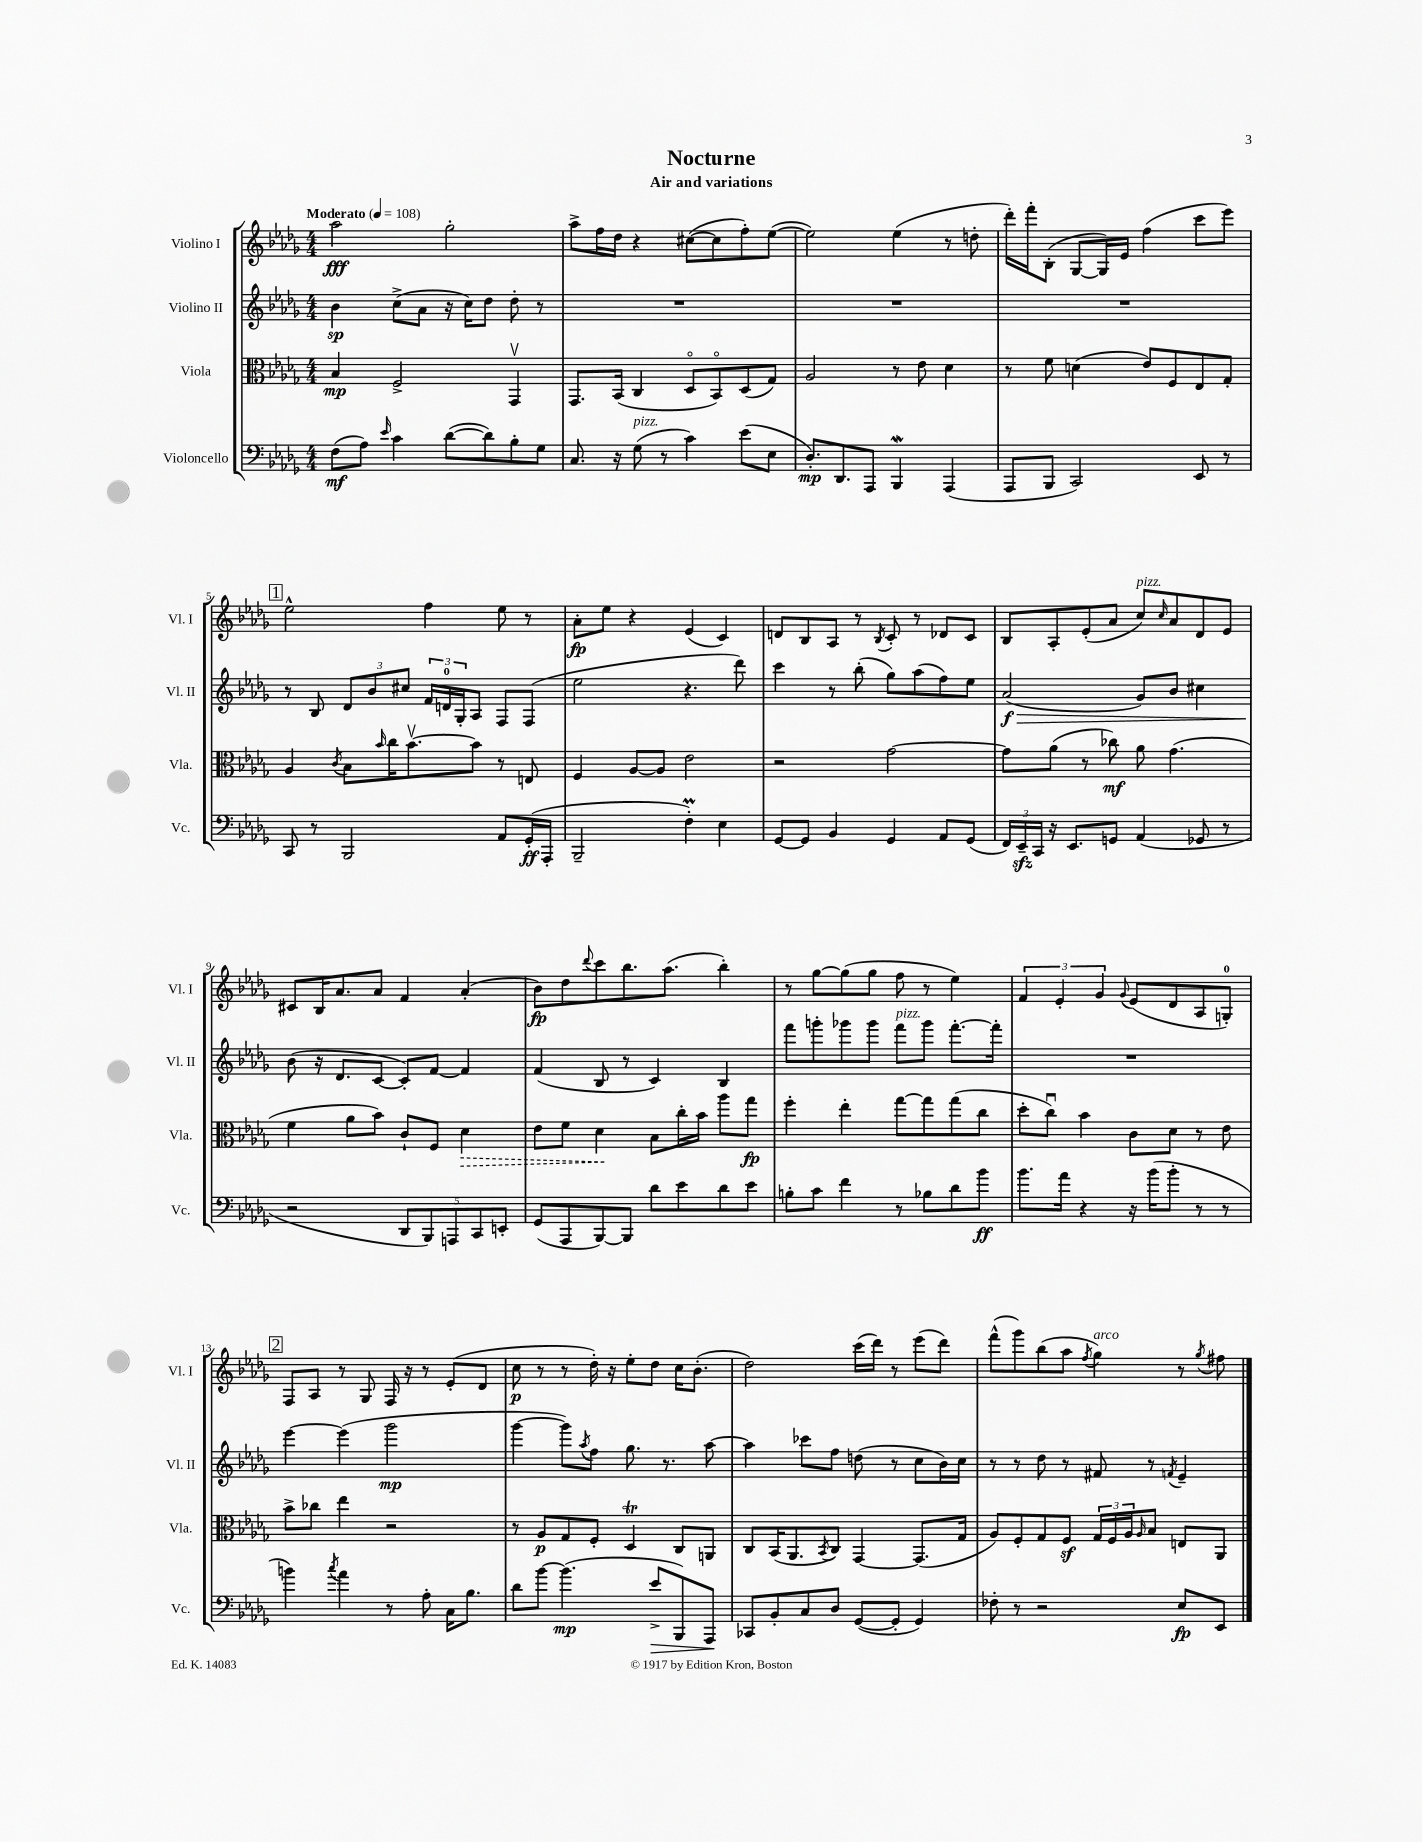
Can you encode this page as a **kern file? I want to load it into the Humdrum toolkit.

**kern	**dynam	**kern	**dynam	**kern	**dynam	**kern	**dynam
*part4	*part4	*part3	*part3	*part2	*part2	*part1	*part1
*staff4	*staff4	*staff3	*staff3	*staff2	*staff2	*staff1	*staff1
*I"Violoncello	*	*I"Viola	*	*I"Violino II	*	*I"Violino I	*
*I'Vc.	*	*I'Vla.	*	*I'Vl. II	*	*I'Vl. I	*
*clefF4	*	*clefC3	*	*clefG2	*	*clefG2	*
*k[b-e-a-d-g-]	*	*k[b-e-a-d-g-]	*	*k[b-e-a-d-g-]	*	*k[b-e-a-d-g-]	*
*M4/4	*	*M4/4	*	*M4/4	*	*M4/4	*
*MM108	*	*MM108	*	*MM108	*	*MM108	*
=1	=1	=1	=1	=1	=1	=1	=1
!	!	!	!	!	!	!LO:TX:a:B:t=Moderato	!
(8F\L	mf	4B-/	mp	4b-\	sp	2aa-\	fff
8A-\J)	.	.	.	.	.	.	.
16qqe-/	.	.	.	.	.	.	.
4c\	.	2F^/	.	(8cc^\L	.	.	.
.	.	.	.	8a-\J	.	.	.
([8d-\L	.	.	.	16r	.	2gg-'\	.
.	.	.	.	16cc\KL)	.	.	.
8d-\])	.	.	.	8dd-\J	.	.	.
8B-'\	.	4GG-v/	.	8dd-'\	.	.	.
8G-\J	.	.	.	8r	.	.	.
=2	=2	=2	=2	=2	=2	=2	=2
8.C/	.	8.GG-/L	.	1r	.	8aa-^\L	.
.	.	.	.	.	.	16ff\L	.
16r	.	(16BB-/Jk	.	.	.	16dd-\JJ	.
!LO:TX:a:i:t=pizz.	!	!	!	!	!	!	!
(8G-\	.	4C/	.	.	.	4r	.
8r	.	.	.	.	.	.	.
4c\)	.	8D-/L	.	.	.	([8cc#X\L	.
.	.	8BB-/)	.	.	.	8cc#\]	.
(8e-\L	.	(8D-/	.	.	.	8ff'\)	.
8E-\J	.	8G-/J)	.	.	.	([8ee-\J	.
=3	=3	=3	=3	=3	=3	=3	=3
8.D-'/L)	mp	2A-/	.	1r	.	2ee-\])	.
8.DD-/	.	.	.	.	.	.	.
8AAA-/J	.	.	.	.	.	.	.
4BBB-W/	.	8r	.	.	.	(4ee-\	.
.	.	8e-\	.	.	.	.	.
(4AAA-/	.	4d-\	.	.	.	8r	.
.	.	.	.	.	.	8ddn'\	.
=4	=4	=4	=4	=4	=4	=4	=4
8AAA-/L	.	8r	.	1r	.	16ddd-'\LL)	.
.	.	.	.	.	.	16fff'\J	.
8BBB-/J	.	8f\	.	.	.	(8B-'\J	.
2CC/)	.	(4dn\	.	.	.	[8G-/L	.
.	.	.	.	.	.	16G-/L])	.
.	.	.	.	.	.	16e-/JJ	.
.	.	8e-/L)	.	.	.	(4ff\	.
.	.	8F/	.	.	.	.	.
8EE-/	.	8E-/	.	.	.	8ccc\L	.
8r	.	8G-'/J	.	.	.	8eee-\J)	.
!!LO:LB:g=z
!!LO:REH:place=s1:t=1
=5	=5	=5	=5	=5	=5	=5	=5
8CC/	.	4A-/	.	8r	.	2ee-^^\	.
8r	.	.	.	8B-/	.	.	.
.	.	8qc/	.	.	.	.	.
2BBB-/	.	8B-\L	.	12d-/L	.	.	.
.	.	.	.	12b-/	.	.	.
.	.	16qqb-/	.	.	.	.	.
.	.	16cc\K	.	.	.	.	.
.	.	.	.	12cc#X/J	.	.	.
.	.	[8.b-v\	.	.	.	.	.
.	.	.	.	24f/LL	.	4ff\	.
.	.	.	.	24dn/	.	.	.
.	.	.	.	24G-'/J	.	.	.
.	.	8b-\J]	.	8A-/J	.	.	.
8AA-/L	.	8r	.	8F/L	.	8ee-\	.
(16GG-'/L	ff	8En/	.	(8F/J	.	8r	.
16AAA-'/JJ	.	.	.	.	.	.	.
=6	=6	=6	=6	=6	=6	=6	=6
2BBB-~/	.	4F/	.	2ee-\	.	8a-'\L	fp
.	.	.	.	.	.	8ee-\J	.
.	.	[8A-/L	.	.	.	4r	.
.	.	8A-/J]	.	.	.	.	.
4Fm'\)	.	2e-\	.	4.r	.	(4e-/	.
4E-\	.	.	.	.	.	4c/)	.
.	.	.	.	8ddd-\)	.	.	.
=7	=7	=7	=7	=7	=7	=7	=7
[8GG-/L	.	2r	.	4ccc\	.	8dn/L	.
8GG-/J]	.	.	.	.	.	8B-/	.
4BB-/	.	.	.	8r	.	8A-/J	.
.	.	.	.	(8bb-'\	.	8r	.
.	.	.	.	.	.	8qB-/	.
4GG-/	.	[2g-\	.	8gg-\L)	.	8c'/	.
.	.	.	.	(8aa-\	.	8r	.
8AA-/L	.	.	.	8ff\)	.	8d-X/L	.
(8GG-/J	.	.	.	8ee-\J	.	8c/J	.
=8	=8	=8	=8	=8	=8	=8	=8
!	!	!	!	!	!LO:HP:b	!	!
24FF/LL)	.	8g-\L]	.	(2a-/	> f	8B-/L	.
24EE-zz~/	.	.	.	.	.	.	.
24CC/JJ	.	.	.	.	.	.	.
16r	.	(8a-\J	.	.	.	8A-'/	.
8.EE-/L	.	.	.	.	.	.	.
.	.	8r	.	.	.	(8e-'/	.
8GGn/J	.	8cc-X\)	mf	.	.	8a-/J	.
!	!	!	!	!	!	!LO:TX:a:i:t=pizz.	!
(4AA-/	.	8a-\	.	8g-/L)	.	8cc/L)	.
.	.	.	.	.	.	16qqcc/	.
.	.	(4.g-\	.	8b-/J	.	8a-/	.
8GG-X/	.	.	.	4cc#X\	.	8d-/	.
8r	.	.	.	.	.	8e-/J	.
!!LO:LB:g=z
=9	=9	=9	=9	=9	=9	=9	=9
2r	.	4f\	.	(8b-\	.	8c#X/L	.
.	.	.	.	16r	]	16B-/K	.
.	.	.	.	8.d-/L	.	8.a-/	.
.	.	8a-\L	.	.	.	.	.
.	.	8b-\J)	.	[8c/J	.	8a-/J	.
10DD-/L	.	8c`/L	.	8c'/L])	.	4f/	.
10BBB-/)	.	.	.	.	.	.	.
.	.	8F/J	.	[8f/J	.	.	.
10AAAn/	.	.	.	.	.	.	.
!	!	!	!LO:HP:b	!	!	!	!
.	.	4d-\	>	4f/]	.	(4a-'/	.
10CC/	.	.	.	.	.	.	.
10EEn'/J	.	.	.	.	.	.	.
=10	=10	=10	=10	=10	=10	=10	=10
(8GG-/L	.	8e-\L	.	(4f/	.	8b-\L)	fp
8AAA-/	.	8f\J	.	.	.	8dd-\	.
.	.	.	.	.	.	8qqddd-/	.
[8BBB-/)	.	4d-\	.	8B-/	.	8ccc\	.
8BBB-/J]	.	.	.	8r	.	8.bb-\	.
8d-\L	.	8B-\L	]	4c/)	.	.	.
.	.	.	.	.	.	(8.aa-\J	.
8e-\	.	16cc'\L	.	.	.	.	.
.	.	16b-\JJ	.	.	.	.	.
8d-\	.	8aa-\L	.	4B-/	.	4bb-'\)	.
8e-\J	.	8gg-\J	fp	.	.	.	.
=11	=11	=11	=11	=11	=11	=11	=11
8Bn'\L	.	4ff'\	.	8fff\L	.	8r	.
8c\J	.	.	.	8gggn'\	.	[8gg-\L	.
4f\	.	4ee-'\	.	8ggg-X\	.	(8gg-\]	.
.	.	.	.	8ggg-\J	.	8gg-\J	.
!	!	!	!	!LO:TX:a:i:t=pizz.	!	!	!
8r	.	[8gg-\L	.	8fff\L	.	8ff\	.
8B-X\L	.	8gg-\]	.	8ggg-\J	.	8r	.
8d-\	.	(8gg-\	.	[8.fff'\L	.	4ee-\)	.
8b-\J	ff	8cc\J	.	.	.	.	.
.	.	.	.	16fff'\Jk]	.	.	.
=12	=12	=12	=12	=12	=12	=12	=12
8.b-\L	.	8dd-'\L	.	1r	.	6f/	.
.	.	8ccu\J)	.	.	.	.	.
.	.	.	.	.	.	6e-'/	.
16a-\Jk	.	.	.	.	.	.	.
4r	.	4b-\	.	.	.	.	.
.	.	.	.	.	.	6g-/	.
.	.	.	.	.	.	8qqg-/	.
16r	.	8c\L	.	.	.	(8e-/L	.
(16b-\KL	.	.	.	.	.	.	.
8b-'\J	.	8d-\J	.	.	.	8d-/	.
8r	.	8r	.	.	.	8A-/	.
8r	.	8e-\	.	.	.	8Gn'/J)	.
!!LO:LB:g=z
!!LO:REH:place=s1:t=2
=13	=13	=13	=13	=13	=13	=13	=13
4bn\)	.	8b-^\L	.	[4eee-\	.	8F/L	.
.	.	8cc-X\J	.	.	.	8A-/J	.
8qcc/	.	.	.	.	.	.	.
4a-\	.	4ee-\	.	(4eee-\]	.	8r	.
.	.	.	.	.	.	8G-/	.
8r	.	2r	.	2ggg-\	mp	16F/	.
.	.	.	.	.	.	16r	.
8A-'\	.	.	.	.	.	8r	.
16C\KL	.	.	.	.	.	(8e-'/L	.
8.B-\J	.	.	.	.	.	.	.
.	.	.	.	.	.	8d-/J	.
=14	=14	=14	=14	=14	=14	=14	=14
8d-\L	.	8r	.	[4ggg-\	.	8cc\	p
[8b-\J	.	8A-/L	p	.	.	8r	.
(4.b-\]	mp	8G-/	.	8ggg-\L])	.	8r	.
.	.	.	.	8qaa-/	.	.	.
.	.	8F'/J	.	8ff\J	.	16dd-'\)	.
.	.	.	.	.	.	16r	.
.	.	4D-T/	.	8.gg-\	.	8ee-'\L	.
!	!LO:HP:b	!	!	!	!	!	!
8e-^/L	>	.	.	.	.	8dd-\J	.
.	.	.	.	8.r	.	.	.
8BBB-/)	.	8C/L	.	.	.	16cc\KL	.
.	.	.	.	.	.	(8.b-'\J	.
8AAA-/J	.	8AAn/J	.	[8aa-\	.	.	.
.	]	.	.	.	.	.	.
=15	=15	=15	=15	=15	=15	=15	=15
8CC-X/L	.	8C/L	.	4aa-\]	.	2dd-\)	.
8BB-'/	.	(16BB-/K	.	.	.	.	.
.	.	8.AA-/	.	.	.	.	.
8C/	.	.	.	8ccc-X\L	.	.	.
.	.	8qBB-/	.	.	.	.	.
8D-/J	.	8C/J)	.	8ff\J	.	.	.
([8GG-/L	.	[4GG-/	.	(8ddn\	.	(16ccc\LL	.
.	.	.	.	.	.	16ddd-\JJ)	.
8GG-'/J]	.	.	.	8r	.	8r	.
4GG-/)	.	(8.GG-/L]	.	8cc\L	.	(8eee-\L	.
.	.	.	.	16b-\L)	.	8ddd-\J)	.
.	.	16G-/Jk	.	16cc\JJ	.	.	.
=16	=16	=16	=16	=16	=16	=16	=16
8F-X'\	.	8A-/L)	.	8r	.	(8fff^^\L	.
8r	.	8F'/	.	8r	.	8ggg-\)	.
2r	.	8G-/	.	8dd-\	.	(8bb-\	.
.	.	8Fz/J	.	8r	.	8aa-\J	.
.	.	.	.	.	.	8qff/	.
!	!	!	!	!	!	!LO:TX:a:i:t=arco	!
.	.	24G-/LL	.	8f#X/	.	4gg-\)	.
.	.	24F/	.	.	.	.	.
.	.	24A-/J	.	.	.	.	.
.	.	16qqA-/	.	.	.	.	.
.	.	8B-/J	.	8r	.	.	.
.	.	.	.	8qfn/	.	.	.
8E-/L	fp	8En/L	.	4e-~/	.	8r	.
.	.	.	.	.	.	8qgg-/	.
8EE-/J	.	8AA-/J	.	.	.	8ff#X\	.
==	==	==	==	==	==	==	==
*-	*-	*-	*-	*-	*-	*-	*-
